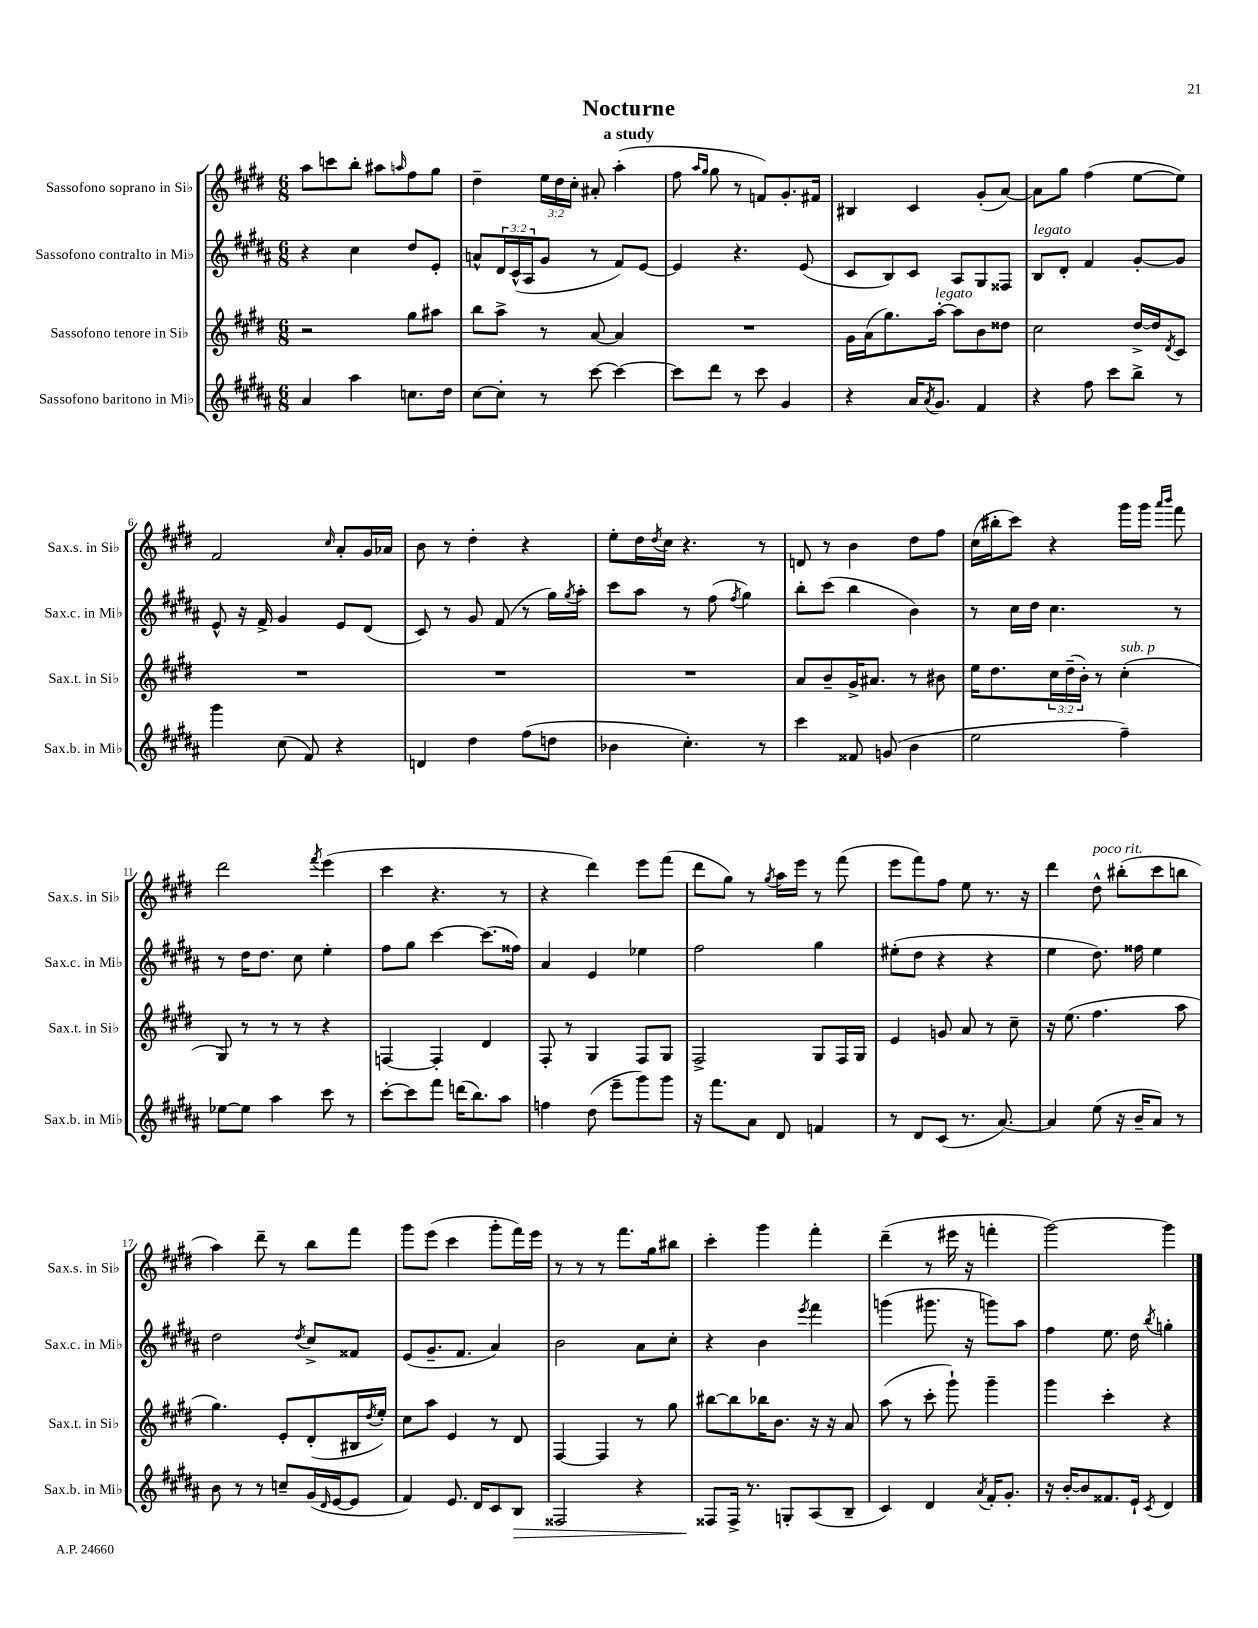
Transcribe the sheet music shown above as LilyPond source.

\header { title = "Nocturne" subtitle = "a study" }
<<
\new StaffGroup <<
\new Staff = "s0" \with { instrumentName = "Sassofono soprano in Sib" shortInstrumentName = "Sax.s. in Sib" } {
    \clef treble \key e \major \numericTimeSignature \time 6/8 \override Staff.TupletNumber.text = #tuplet-number::calc-fraction-text
    a''8 c'''8 b''8-. ais''8 \grace { a''16 } fis''8 gis''8 |
    dis''4-- \tuplet 3/2 { e''16 dis''16 cis''16-. } ais'8-. a''4-.( |
    fis''8 \grace { a''16 gis''16 } gis''8 r8 f'8) gis'8.-. fis'16 |
    bis4 cis'4 gis'8-.( a'8~) |
    a'8 gis''8 fis''4( e''8~ e''8) |
    fis'2 \grace { cis''16 } a'8-. gis'16 aes'16 |
    b'8 r8 dis''4-. r4 |
    e''8-. dis''16 \acciaccatura { dis''8 } cis''16 r4. r8 |
    d'8 r8 b'4 dis''8 fis''8 |
    cis''16( bis''16-. cis'''8) r4 gis'''16 gis'''16 \grace { a'''16 b'''16 } fis'''8 |
    dis'''2 \acciaccatura { fis'''8 } e'''4( |
    cis'''4 r4. r8 |
    r4 dis'''4) e'''8 fis'''8( |
    dis'''8 gis''8) r8 \acciaccatura { gis''8 } a''16 e'''16 r8 fis'''8( |
    e'''8 fis'''8) fis''8 e''8 r8. r16 |
    dis'''4 dis''8-^^\markup { \italic "poco rit." } bis''8-.( cis'''8 b''8 |
    a''4) dis'''8-- r8 b''8 fis'''8 |
    gis'''8 e'''8( cis'''4 gis'''8-. fis'''16) e'''16 |
    r8 r8 r8 fis'''8. gis''16 bis''8 |
    cis'''4-. gis'''4 fis'''4-. |
    dis'''4--( r8 eis'''16 r16 f'''4-. |
    gis'''2~) gis'''4 \bar "|." |
}
\new Staff = "s1" \with { instrumentName = "Sassofono contralto in Mib" shortInstrumentName = "Sax.c. in Mib" } {
    \clef treble \key b \major \numericTimeSignature \time 6/8 \override Staff.TupletNumber.text = #tuplet-number::calc-fraction-text
    r4 cis''4 dis''8 e'8-. |
    a'8-^ \tuplet 3/2 { dis'16 cis'16-^( ais16 } gis'8 r8 fis'8) e'8~ |
    e'4 r4. e'8( |
    cis'8 b8) cis'8 ais8 gis8 fisis8 |
    b8^\markup { \italic "legato" } dis'8-. fis'4 gis'8~-. gis'8 |
    e'8-^ r16 fis'16-> gis'4 e'8 dis'8( |
    cis'8) r8 gis'8 fis'8( r8 gis''16) \acciaccatura { gis''8 } ais''16-. |
    cis'''8 ais''8 r8 fis''8( \acciaccatura { fis''8 } gis''4) |
    b''8-. cis'''8( b''4 b'4) |
    r8 cis''16 dis''16 cis''4. r8 |
    r8 dis''16 dis''8. cis''8 e''4-. |
    fis''8 gis''8 cis'''4~ cis'''8.( fisis''16) |
    ais'4 e'4 ees''4 |
    fis''2 gis''4 |
    eis''8-.( dis''8 r4 r4 |
    e''4 dis''8.) fisis''16 e''4 |
    dis''2 \acciaccatura { dis''8 } cis''8-> fisis'8 |
    e'8( gis'8.-- fis'8. ais'4) |
    b'2 ais'8 cis''8-. |
    r4 b'4 \acciaccatura { e'''8 } fis'''4 |
    g'''4( gis'''8. r16 g'''8) ais''8 |
    fis''4 e''8. dis''16 \acciaccatura { b''8 } g''4-. \bar "|." |
}
\new Staff = "s2" \with { instrumentName = "Sassofono tenore in Sib" shortInstrumentName = "Sax.t. in Sib" } {
    \clef treble \key e \major \numericTimeSignature \time 6/8 \override Staff.TupletNumber.text = #tuplet-number::calc-fraction-text
    r2 gis''8 ais''8 |
    b''8 a''8-> r8 a'8~ a'4 |
    R2. |
    gis'16 a'16( gis''8.) a''16~-.^\markup { \italic "legato" } a''8 b'8 disis''8 |
    cis''2 dis''16~-> dis''16 \acciaccatura { dis'8 } cis'8 |
    R2. |
    R2. |
    R2. |
    a'8 b'8-- gis'16-> ais'8. r8 bis'8 |
    e''16 dis''8. \tuplet 3/2 { cis''16 dis''16--( b'16-.) } r8 cis''4-.^\markup { \italic "sub. p" }( |
    gis8) r8 r8 r8 r4 |
    f4~ f4-. dis'4 |
    fis8-. r8 gis4 fis8 gis8 |
    fis2-> gis8 fis16 gis16 |
    e'4 g'8 a'8 r8 cis''8-- |
    r16 e''8.( fis''4. a''8 |
    gis''4.) e'8-. dis'8-.( bis16 \acciaccatura { dis''8 } e''16-.) |
    cis''8 a''8 e'4 r8 dis'8 |
    fis4~ fis4 r8 gis''8 |
    bis''8~ bis''8 bes''16 b'8. r16 r16 a'8 |
    a''8( r8 cis'''8-. gis'''8-!) gis'''4-- |
    gis'''4 cis'''4-. r4 \bar "|." |
}
\new Staff = "s3" \with { instrumentName = "Sassofono baritono in Mib" shortInstrumentName = "Sax.b. in Mib" } {
    \clef treble \key b \major \numericTimeSignature \time 6/8
    ais'4 ais''4 c''8. dis''16 |
    cis''8~ cis''8-. r8 cis'''8~ cis'''4~ |
    cis'''8 dis'''8 r8 cis'''8 gis'4 |
    r4 ais'16 \acciaccatura { ais'8 } gis'8. fis'4 |
    r4 fis''8 cis'''8 b''8-> r8 |
    gis'''4 cis''8( fis'8) r4 |
    d'4 dis''4 fis''8( d''8 |
    bes'4 cis''4.-.) r8 |
    cis'''4 fisis'8 g'8( b'4 |
    e''2 fis''4--) |
    ees''8~ ees''8 ais''4 cis'''8 r8 |
    cis'''8~-. cis'''8 fis'''8 d'''16( b''8.) ais''8 |
    f''4 dis''8( e'''8-- gis'''8) gis'''8 |
    r16 fis'''8. ais'8 dis'8 f'4 |
    r8 dis'8 cis'8( r8. ais'8.~) |
    ais'4 e''8( r16 b'16-- ais'8) r8 |
    b'8 r8 r8 c''8-- gis'16( \grace { dis'16 } e'16~ e'8 |
    fis'4) e'8. dis'16 cis'8 b8\> |
    fisis2 r4 |
    fisis8\! fisis16-> r8. g8-. ais8( b8-- |
    cis'4) dis'4 \acciaccatura { ais'8 } fis'16-. gis'8.-. |
    r16 b'16~-. b'8 fisis'8. e'16-! \acciaccatura { cis'8 } dis'4 \bar "|." |
}
>>
>>
